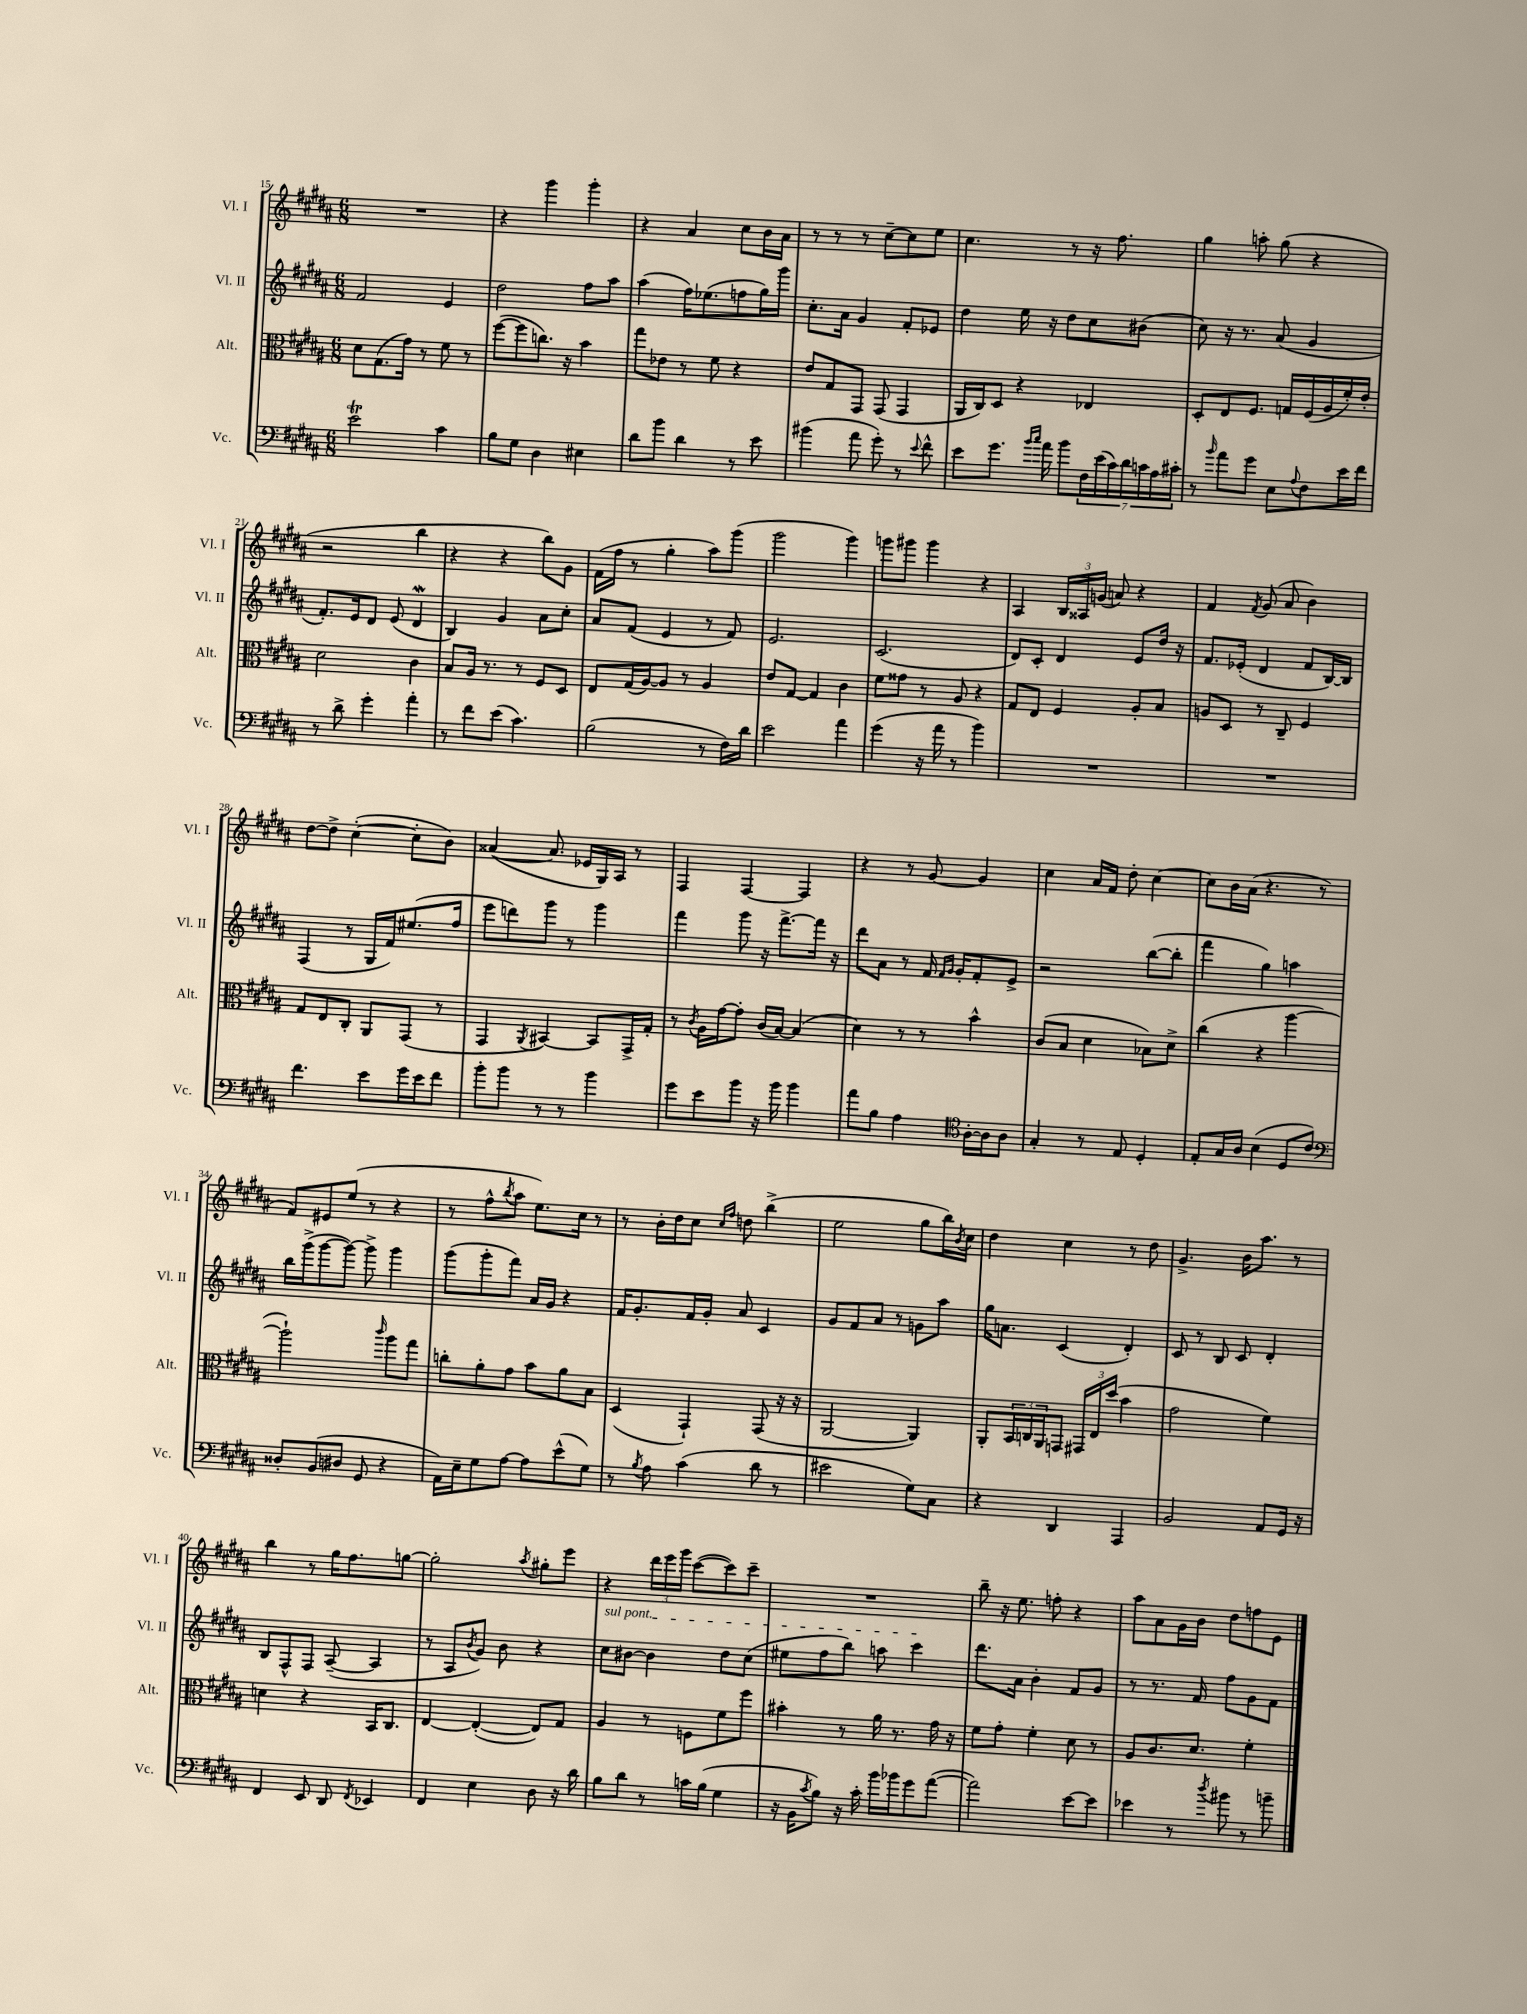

**kern	**kern	**kern	**kern
*staff4	*staff3	*staff2	*staff1
*clefF4	*clefC3	*clefG2	*clefG2
*k[f#c#g#d#a#]	*k[f#c#g#d#a#]	*k[f#c#g#d#a#]	*k[f#c#g#d#a#]
*M6/8	*M6/8	*M6/8	*M6/8
2e	8d#	2f#	2.r
.	(8.G#	.	.
.	16g#)	.	.
.	8r	.	.
4c#	8f#	4e	.
.	8r	.	.
=	=	=	=
8B	([8ff#	2dd#	4r
8G#	8ff#]	.	.
4D#	8.cc)	.	4ggg#
.	16r	.	.
4E#	4b	8ff#	4ggg#'
.	.	8aa#	.
=	=	=	=
8d#	8gg#	(4aa#	4r
8b	8e-	.	.
4d#	8r	16ff#)	4a#
.	.	(8.ee-	.
.	8f#	.	.
8r	4r	8ff	8cc#
8e	.	16gg#)	16b
.	.	16ggg#	16a#
=	=	=	=
(4b#	8e	8.cc#'	8r
.	8G#	.	8r
.	.	16a#	.
8a#	8GG#	4g#	8r
8g#')	(8GG#	.	[8cc#~
8r	4GG#	8f#'	8cc#]
8qqe	.	.	.
8f#^^	.	8e-	8ee
=	=	=	=
8e	16AA#	4dd#	4.cc#
.	16C#)	.	.
8.g#	8D#	.	.
.	4r	16ee	.
16qqb	.	.	.
16qqcc#	.	.	.
16a#	.	16r	.
8b	.	8dd#	8r
28F#	4E-	8cc#	16r
(28e	.	.	.
.	.	.	8.ff#
28c#)	.	.	.
28d#	.	.	.
.	.	(8b#	.
28c	.	.	.
28A#	.	.	.
28c#'	.	.	.
=	=	=	=
8r	8D#'	8cc#)	4gg#
16qqb	.	.	.
8a#	8E	16r	.
.	.	8.r	.
8g#	8.F#	.	8aa'
8E	.	(8a#	(8gg#
.	16G	.	.
8qqA#	.	.	.
8F#	(16F#	4g#	4r
.	16A#	.	.
16e	16f#')	.	.
16f#	16e'	.	.
=	=	=	=
8r	2d#	8.f#')	2r
8d#^	.	.	.
.	.	16e	.
4g#'	.	8d#	.
.	.	(8e	.
4a#'	4c#	4d#	4bb
=	=	=	=
8r	8B	4B)	4r
8f#	16A#	.	.
.	8.r	.	.
(8e	.	4g#	4r
4.c#)	8r	.	.
.	8F#	8a#	8bb)
.	8D#	8cc#'	8g#
=	=	=	=
(2B	8E	8a#	(16f#
.	.	.	16ff#
.	(16G#	(8f#	8r
.	[16A#)	.	.
.	8A#]	4e	4gg#'
.	8r	.	.
8r	4A#	8r	8aa#)
16F#)	.	8f#)	(8ggg#
16d#	.	.	.
=	=	=	=
2e	8e	2.e	2ggg#
.	[8G#	.	.
.	4G#]	.	.
4a#	4c#	.	4ggg#)
=	=	=	=
(4g#	8f#	(2.c#	8ggg
.	8g##	.	8ggg#
16r	8r	.	4ggg#
16a#	.	.	.
8r	8A#	.	.
4b)	4r	.	4r
=	=	=	=
2.r	8G#	8d#)	4A#
.	8E	8c#'	.
.	4F#	4d#	24B
.	.	.	24A##
.	.	.	(24g
.	.	.	8a)
.	8A#'	8e	4r
.	8B	16dd#	.
.	.	16r	.
=	=	=	=
2.r	8A	8.f#	4f#
.	8D#	.	.
.	.	(16e-'	.
.	.	.	8qf#
.	8r	4d#	(8g#
.	8C#~	.	8a#
.	4F#	8f#	4b)
.	.	[16B)	.
.	.	16B]	.
=	=	=	=
4.f#	8G#	(4F#	[8dd#
.	8E	.	8dd#^]
.	8C#'	8r	([4cc#'
8e	8AA#	16G#	.
.	.	16f#)	.
16g#	(8GG#	(8.ee#	8cc#']
16e	.	.	.
8f#	8r	.	8b)
.	.	16ff#	.
=	=	=	=
8b'	4GG#	8eee	([4a##
8b	.	8ddd)	.
.	8qAA#	.	.
8r	[4BB#)	8ggg#	8.a##]
8r	.	8r	.
.	.	.	16e-
4b	8BB#]	4ggg#	16G#)
.	.	.	16A#
.	16GG#^	.	8r
.	16G#'	.	.
=	=	=	=
8g#	8r	4fff#	4F#
.	8qc#	.	.
8e	16A#	.	.
.	[16g#	.	.
8b	8g#']	8ggg#	[4F#
16r	(16c#	16r	.
16b	[16B)	[8.fff#^	.
4b	(4B]	.	4F#]
.	.	16fff#]	.
.	.	16r	.
=	=	=	=
8a#	4d#)	8ddd#	4r
8B	.	8a#	.
4A#	8r	8r	8r
.	8r	16f#	[8g#
.	.	16qqf#	.
.	.	16qqg#	.
.	.	16g#'	.
*clefC4	*	*	*
[16A#'	4b^^	8f#'	4g#]
16A#]	.	.	.
8A#	.	8e^	.
=	=	=	=
4G#'	(8c#	2r	4cc#
.	8B	.	.
8r	4d#	.	16a#
.	.	.	16f#
8E	.	.	8dd#'
4D#'	8B-)	([8bb	[4cc#
.	8d#^	8bb']	.
=	=	=	=
8E'	(4cc#	4fff#	8cc#]
16G#	.	.	16b
16A#	.	.	(16a#
(4B	4r	4gg#)	4.r
8D#	[4aa#	4aa	.
8c#)	.	.	8r
=	=	=	=
*clefF4	*	*	*
8D##'	2aa#`])	16bb	8f#)
.	.	(16ggg#^	.
(8BB	.	[8ggg#	8e#
8D#	.	8ggg#_)	(8ee
8GG#	.	8ggg#^]	8r
.	16qqccc#	.	.
4r	8aa#	4ggg#	4r
.	8gg#	.	.
=	=	=	=
16AA#)	8cc'	(8ggg#	8r
16E~	.	.	.
8G#	8a#'	8ggg#'	8ff#^^
.	.	.	8qbb
[8A#	8g#	8fff#)	8aa#
8A#]	8b	16a#	8.ee)
.	.	16g#	.
(8e^^	8a#	4r	.
.	.	.	16cc#
8G#)	8B	.	8r
=	=	=	=
8r	(4D#	16f#	8r
.	.	8.g#'	.
8qB	.	.	.
8A#	.	.	16b'
.	.	.	16dd#
(4c#	4GG#`)	16f#	8cc#
.	.	16g#'	.
.	.	.	16qqcc#
.	.	.	16qqff#
.	.	8a#	8dd
8d#	(8GG#	4c#	(4bb^
8r	16r	.	.
.	16r	.	.
=	=	=	=
2e#	[2AA#	8g#	2ee
.	.	8f#	.
.	.	8a#	.
.	.	8r	.
8G#)	4AA#])	8g	8gg#
8C#	.	8aa#	16bb)
.	.	.	8qb
.	.	.	16cc#
=	=	=	=
4r	8AA#'	16gg#	4dd#
.	.	8.a	.
.	24BB	.	.
.	24C	.	.
.	24AA#	.	.
4DD#	8GG	(4c#	4cc#
.	24GG#	.	.
.	24E	.	.
.	(24dd#	.	.
4AAA#	4b	4d#')	8r
.	.	.	8dd#
=	=	=	=
2BB	2g#	8c#	4.g#^
.	.	8r	.
.	.	8B	.
.	.	8c#	16b
.	.	.	8.aa#
8AA#	4f#)	4d#'	.
16GG#	.	.	8r
16r	.	.	.
=	=	=	=
4FF#	4d	8B	4bb
.	.	8F#^^	.
8EE	4r	8F#	8r
8DD#	.	([8A#~	16gg#
.	.	.	8.ff#
8qFF#	.	.	.
4EE-	16BB	4A#]	.
.	8.C#	.	.
.	.	.	[8gg
=	=	=	=
4FF#	[4E	8r	2gg']
.	.	8A#	.
.	.	8qb	.
4E	(4E'_	8g#)	.
.	.	8b	.
.	.	.	8qaa#
8D#	8E])	4r	8gg#'
16r	8G#	.	8eee
16d#	.	.	.
=	=	=	=
8B	4A#	8cc#	4r
8d#	.	[8b#	.
8r	8r	4b#]	24ddd#
.	.	.	24eee
.	.	.	24ggg#
16c	8F	.	([8ccc#
(16B	.	.	.
4G#	8f#	8dd#	8ccc#])
.	8ff#	(8cc#	8ccc#~
=	=	=	=
16r	4b#'	8ee#	2.r
16BB	.	.	.
8qc#	.	.	.
8B)	.	8ff#	.
16r	8r	8bb)	.
16c#'	.	.	.
16b	16a#	8aa	.
16b-	8.r	.	.
8g#	.	4ccc#	.
([8a#	16g#	.	.
.	16r	.	.
=	=	=	=
2a#])	8f#	8.ddd#	8bb~
.	8g#'	.	16r
.	.	16a#	8.ee
.	4f#'	4b'	.
.	.	.	8ff'
[8e	8d#	8f#	4r
8e]	8r	8g#	.
=	=	=	=
4e-	8A#	8r	8aa#
.	8.c#	8.r	8a#
8r	.	.	16g#
.	8.d#	16f#	16b
8qdd#	.	.	.
8b#	.	8ff#	8dd#
8r	4f#'	8g#	8ff
8b~	.	8f#	8e
==	==	==	==
*-	*-	*-	*-
